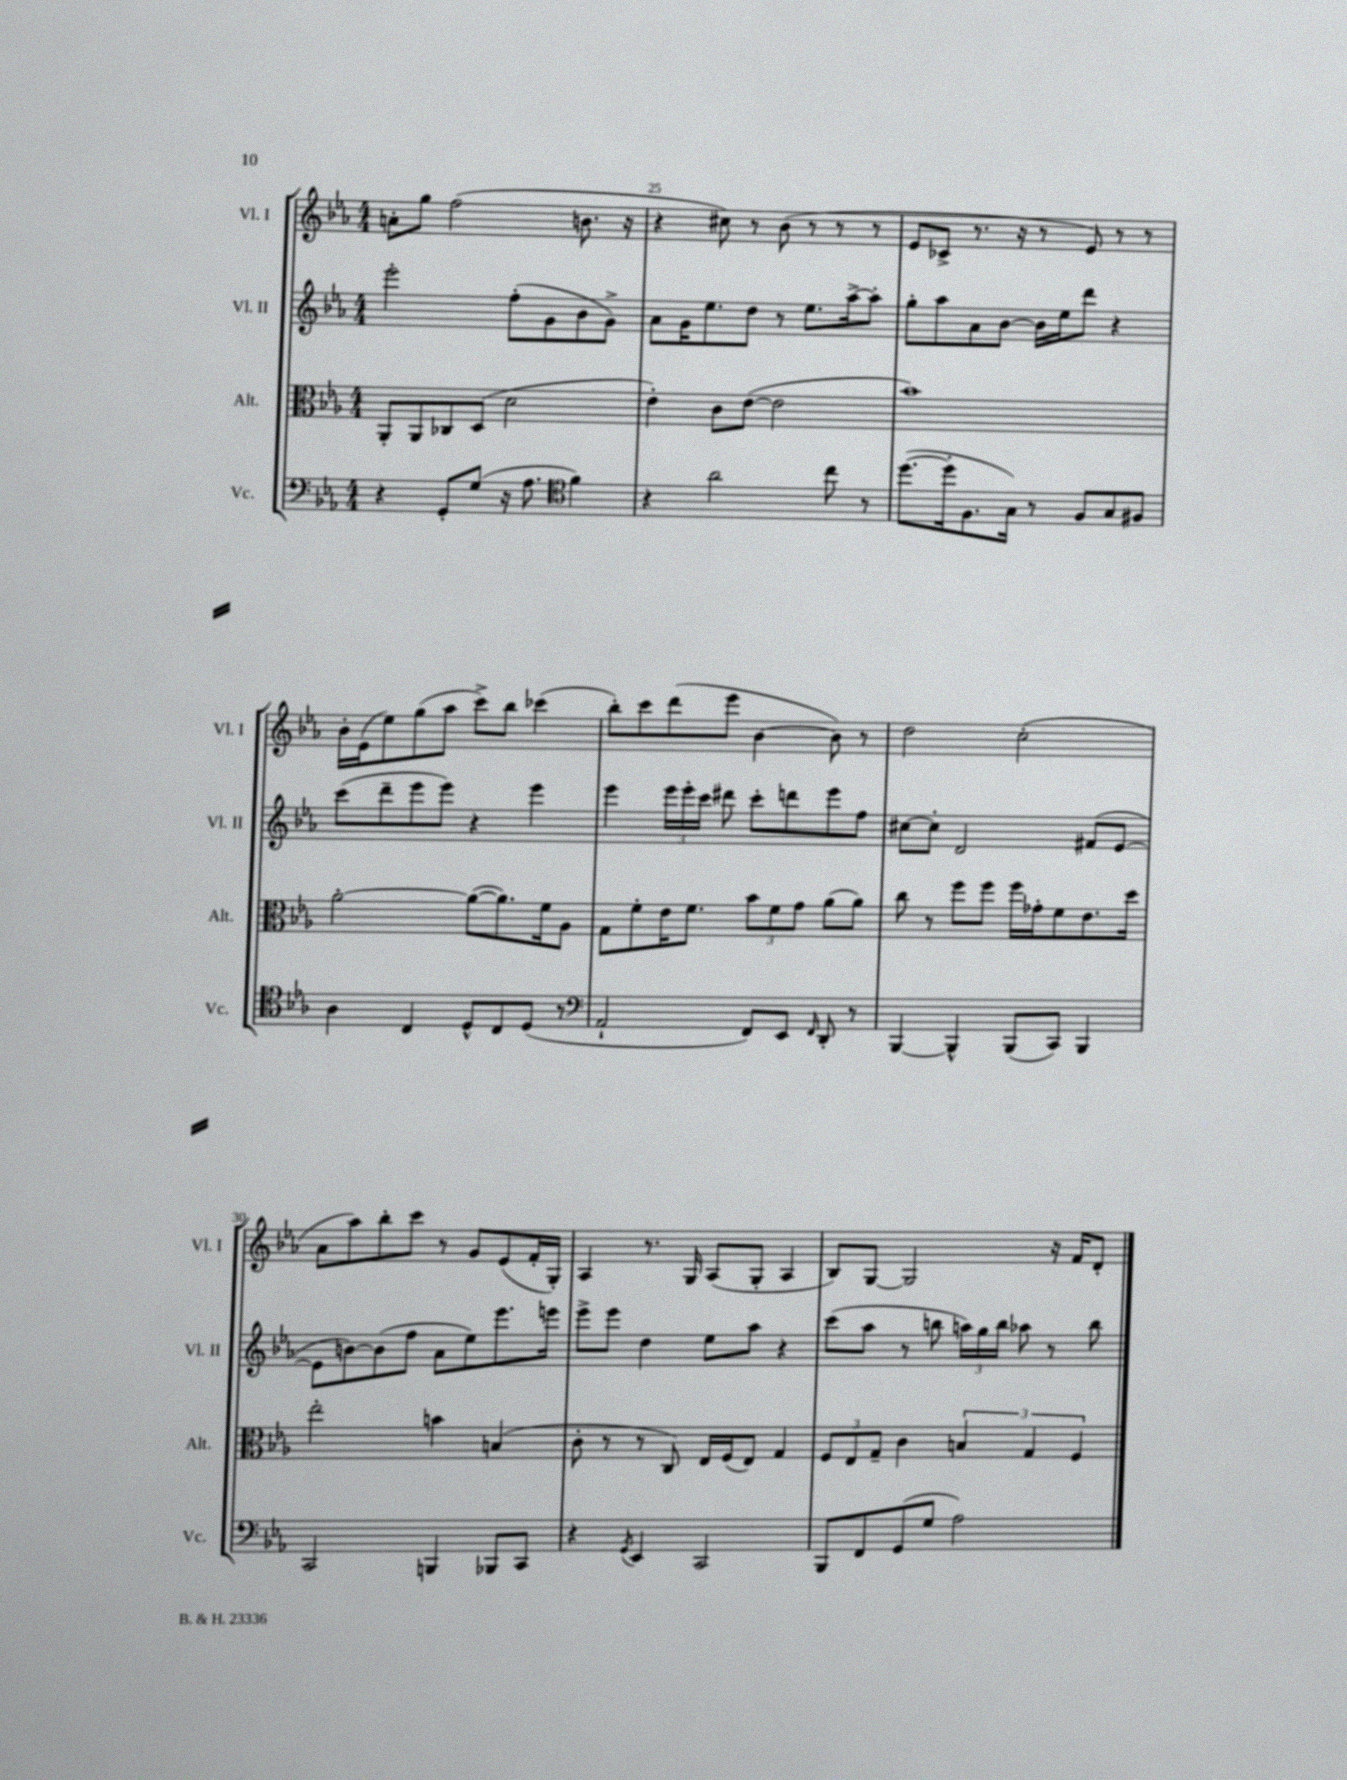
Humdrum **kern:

**kern	**kern	**kern	**kern
*part4	*part3	*part2	*part1
*staff4	*staff3	*staff2	*staff1
*I"Vc.	*I"Alt.	*I"Vl. II	*I"Vl. I
*I'Vc.	*I'Alt.	*I'Vl. II	*I'Vl. I
*clefF4	*clefC3	*clefG2	*clefG2
*k[b-e-a-]	*k[b-e-a-]	*k[b-e-a-]	*k[b-e-a-]
*M4/4	*M4/4	*M4/4	*M4/4
=24	=24	=24	=24
4r	8AA-'/L	2eee-'\	8an'\L
.	8AA-/	.	8gg\J
8GG'/L	8C-X/	.	(2ff\
(8G/J	(8D/J	.	.
16r	2d\	(8ff'\L	.
8.A-\	.	.	.
.	.	8g\	.
*clefC4	*	*	*
4f\)	.	8b-\	8.bn\
.	.	8g^\J)	.
.	.	.	16r
=25	=25	=25	=25
4r	4e-'\)	8a-\L	4r
.	.	16g\K	.
.	.	8.ee-\	.
2a-\	8c\L	.	8cc#X\)
.	([8e-\J	8dd\J	8r
.	2e-\]	8r	(8b-\
.	.	8.ee-\L	8r
8cc\	.	.	8r
.	.	[16aa-^\k	.
8r	.	8aa-'\J]	8r
=26	=26	=26	=26
([8.dd\L	1b-)	8gg'\L	8e-/L
.	.	8aa-\	8c-X^/J
16dd'\k]	.	.	.
8.F\	.	8a-\	8.r
.	.	[8b-\J	.
16G\Jk)	.	.	16r
8r	.	16b-\LL]	8r
.	.	16ee-\J	.
8F/L	.	8ddd\J	8e-/)
8G/	.	4r	8r
8F#X/J	.	.	8r
!!LO:LB:g=z
=27	=27	=27	=27
4A-\	[2a-'\	(8ccc\L	16b-'\LL
.	.	.	(16e-\J
.	.	8ddd~\	8ee-\)
4C/	.	8eee-\	(8gg\
.	.	8eee-\J)	8aa-\J
8D^^/L	(8a-\L_	4r	8ccc^\L)
8C/	8.a-\])	.	8bb-\J
(8D/J	.	4eee-\	(4ccc-X\
.	16f\k	.	.
8r	8A-\J	.	.
=28	=28	=28	=28
*clefF4	*	*	*
2AA-`/	8G\L	4eee-\	8bb-'\L)
.	8f'\	.	8ccc\
.	16e-\K	24eee-\LL	(8ddd\
.	.	24eee-'\	.
.	8.f\J	.	.
.	.	24ccc\JJ	.
.	.	8ddd#X\	8eee-\J
8FF/L)	12b-\L	8ccc'\L	[4b-\
.	12f\	.	.
8EE-/J	.	8dddn\	.
.	12g\J	.	.
16qqFF/	.	.	.
8DD'/	(8a-\L	8eee-\	8b-\])
8r	8a-\J)	8ff\J	8r
=29	=29	=29	=29
[4BBB-/	8cc\	[8cc#X\L	2dd\
.	8r	8cc#'\J]	.
4BBB-^^/]	8ff\L	2d/	.
.	8ff\J	.	.
(8BBB-/L	16ff\LL	.	(2cc'\
.	16g-X'\J	.	.
8CC/J)	8f\	.	.
4BBB-/	8.e-\	(8f#X/L	.
.	.	[8e-/J	.
.	16dd\Jk	.	.
!!LO:LB:g=z
=30	=30	=30	=30
2CC/	2ee-'\	8e-\L]	8a-\L
.	.	[8bn\)	8aa-\)
.	.	(8b\]	8bb-'\
.	.	8ff\J	8ccc\J
4BBBn/	4bn\	8a-\L	8r
.	.	8ee-\)	8g/L
8BBB-X/L	(4Bn/	8.eee-\	(8e-/
8CC/J	.	.	16f'/L
.	.	16eeen\Jk	16G'/JJ)
=31	=31	=31	=31
4r	8c'\	8eee-^\L	4A-/
.	8r	8eee-\J	.
8qGG/	.	.	.
4EE-/	8r	4dd\	8.r
.	8C/)	.	.
.	.	.	16G/
2CC/	16E-/LL	8ee-\L	(8A-/L
.	(16F/J	.	.
.	8E-/J)	8aa-\J	8G'/J
.	4G/	4r	4A-/
=32	=32	=32	=32
8BBB-/L	12F/L	(8ccc\L	8B-/L)
.	12E-/	.	.
8FF/	.	8aa-\J	[8G/J
.	12G~/J	.	.
(8GG/	4c\	8r	2G/]
8G/J	.	8bbn\	.
2A-\)	6Bn/	24aan\LL)	.
.	.	24gg\	.
.	.	24bb\JJ	.
.	.	8aa-X\	.
.	6G/	.	.
.	.	8r	16r
.	.	.	16f/KL
.	6F/	.	.
.	.	8bb\	8d'/J
==	==	==	==
*-	*-	*-	*-
